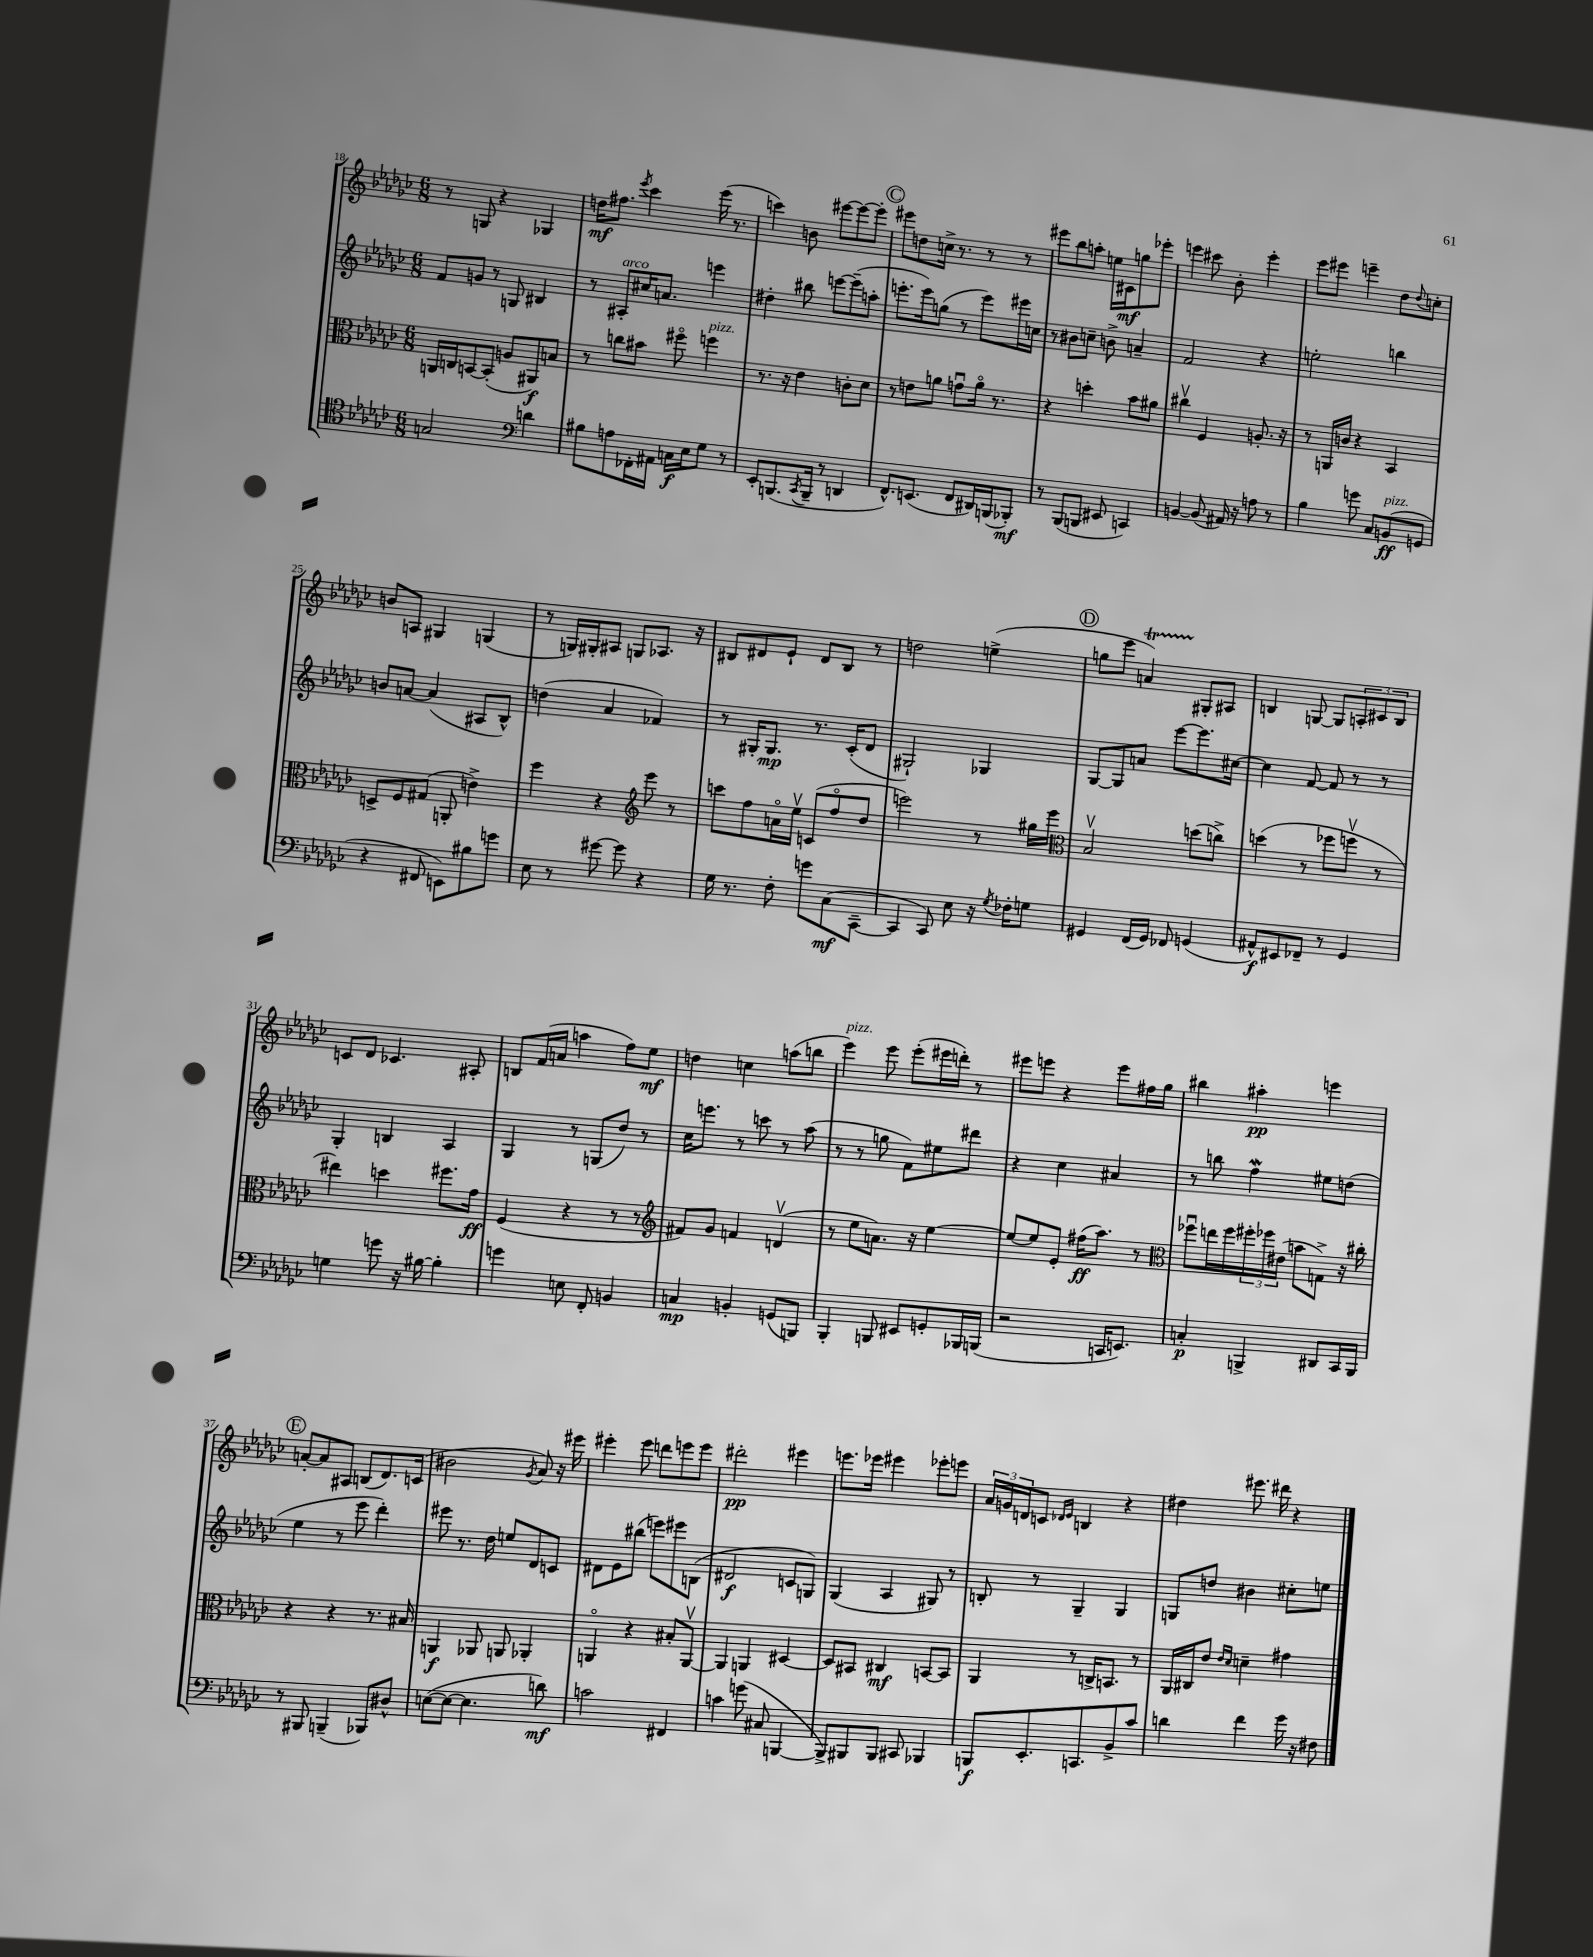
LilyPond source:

<<
\new StaffGroup <<
\new Staff = "s0" {
    \clef treble \key ges \major \numericTimeSignature \time 6/8
    r8 g8 r4 ges4 |
    d''16\mf fis''8. \acciaccatura { ees'''8 } ces'''4 ees'''16( r8. |
    c'''4) b'8 eis'''8~ eis'''8~ eis'''8-. |
    \mark \markup { \circle "C" } eis'''8 d''8 c''16-> r8. r8 r8 |
    eis'''8 bes''8 a''8-. e''16 cis'16\mf g''8 ees'''8-. |
    e'''4 cis'''8 bes'8-. e'''4-. |
    ees'''8 eis'''8 e'''4-- des''8 \appoggiatura { des''8 } c''8-. |
    b'8 a8 gis4 g4( |
    r8 g16) gis16-. ais8 g8 aes8. r16 |
    bis8 dis'8 ees'8-! dis'8 bis8 r8 |
    d''2 e''4->( |
    \mark \markup { \circle "D" } g''8 ees'''8 a'4\startTrillSpan) gis8-.\stopTrillSpan ais8 |
    b4 g8~ g8 \tuplet 3/2 { a8-. cis'8 b8 } |
    c'8 des'8 ces'4. ais8-. |
    b8 f'16( a'16 a''4 f''8) ees''8\mf |
    d''4 c''4 a''8( b''8 |
    ees'''4^\markup { \italic "pizz." }) ees'''8 ees'''8-.( eis'''16 d'''16-.) r8 |
    eis'''8 e'''8 r4 e'''8 fis''16 ges''16 |
    bis''4 ais''4-.\pp e'''4 |
    \mark \markup { \circle "E" } a'8~-. a'8 ais8 b8( des'8.) c'16( |
    bis'2 \acciaccatura { ges'8 } aes'8) r16 eis'''16 |
    eis'''4-. eis'''8 d'''8 e'''8 e'''8 |
    dis'''2-.\pp eis'''4 |
    e'''8. ees'''16 eis'''4 ees'''8-. e'''8 |
    \tuplet 3/2 { aes'16 g'16 d'16 } c'8 \grace { des'16 ees'16 } b4 r4 |
    dis''4 eis'''8. dis'''16 r4 \bar "|." |
}
\new Staff = "s1" {
    \clef treble \key ges \major \numericTimeSignature \time 6/8
    f'8 g'8 r8 g8 bis4 |
    r8 ais8-.^\markup { \italic "arco" } cis''16 a'8. e'''4 |
    dis''4-. bis''8 e'''8~ e'''8--( a''8-. |
    \mark \markup { \circle "C" } e'''8.-. e'''16) g''8( r8 e'''8) eis'''16 c''16 |
    r8 bis'8 c''8-- b'8-> a'4-- |
    f'2 r4 |
    e''2-. b''4 |
    b'8 a'8~ a'4( ais8 bes8-^) |
    d''4( aes'4 fes'4) |
    r8 gis16-. gis8.\mp r8. ces'16-.( des'8 |
    gis2-!) ges4 |
    \mark \markup { \circle "D" } ges8~ ges8 a'8 ees'''8~ ees'''8. cis''16~ |
    cis''4 f'8~ f'8 r8 r8 |
    ges4-. b4 aes4 |
    ges4 r8 g8( des''8) r8 |
    ces''16 e'''8. r8 c'''8 r8 aes''8( |
    r8 r8 g''8 f'8) eis''8 dis'''8 |
    r4 ces''4 ais'4 |
    r8 b''8 f''4\mordent eis''8 d''8( |
    \mark \markup { \circle "E" } ees''4 r8 ees'''8 des'''4-.) |
    eis'''8 r8. des''16 e''8 des'8 c'8 |
    dis'8 ees'8 bis''8( e'''8) eis'''8 b8( |
    dis'2\f c'8 g8) |
    ges4( aes4 gis8) r8 |
    b8-. r8 ges4-- ges4 |
    g8 d''8 bis'4 cis''8-. e''8 \bar "|." |
}
\new Staff = "s2" {
    \clef alto \key ges \major \numericTimeSignature \time 6/8
    a,16 c16 b,8~ b,8-.( a8 ais,8\f) b8 |
    r8 c''8 bis'8 fis''8\flageolet f''4^\markup { \italic "pizz." } |
    r8. r16 ees'4 c'8-. des'8 |
    \mark \markup { \circle "C" } r8 e'8 a'8 g'8\downbow a'16\flageolet r8. |
    r4 d''4-. bes'8 ais'8 |
    cis''4\upbow f4 a8.-. r16 |
    r8 a,16 c'16 r4 bes,4 |
    d8-> f8 gis8( a,8-. e'4->) |
    f''4 r4 \clef treble ees'''8 r8 |
    c'''8 f''8 a'16\flageolet ees''16\upbow c'8( f''8\flageolet des''8 |
    e'''2) r8 gis''16 e'''16 |
    \mark \markup { \circle "D" } \clef alto bes2\upbow d''8( c''8->) |
    d''4( r8 fes''8 f''8\upbow r8 |
    eis''4) d''4 fis''8. ges'16\ff |
    f4( r4 r8 r8 |
    \clef treble fis'8) ges'8 f'4 d'4\upbow( |
    r8 ees''8 a'8.) r16 ees''4~ |
    ees''8~ ees''8 ees'8-. fis''16\ff( aes''8.) r8 |
    \clef alto fes''8\downbow e''16 fes''16 \tuplet 3/2 { fis''16-. fes''16 eis'16( } b'8 g8->) r16 cis''16-. |
    \mark \markup { \circle "E" } r4 r4 r8. bis16 |
    a,4\f aes,8 a,8 aes,4-. |
    a,4\flageolet r4 bis8-. a,8~\upbow |
    a,4 a,4 dis4~ |
    dis8 bis,8 cis4\mf b,8~ b,8 |
    aes,4 r8 c16-> b,8. r8 |
    aes,16 cis16 ees'8 \grace { ees'16 des'16 } d'4-- gis'4 \bar "|." |
}
\new Staff = "s3" {
    \clef tenor \key ges \major \numericTimeSignature \time 6/8
    g2 \clef bass d'4 |
    bis8 a8 fes,16-. ais,16 c16\f ees16 ges8 r8 |
    ees,8-. b,,8.( \acciaccatura { ces,8 } b,,16-- r8 d,4 |
    \mark \markup { \circle "C" } f,8.-^) e,8.( f,8 dis,16) b,,16( bes,,8-.\mf) |
    r8 bes,,8( b,,8 eis,8 c,4) |
    b,4~ b,8( ais,16) r16 a8 r8 |
    bes4 g'8 ces8 b,8\ff^\markup { \italic "pizz." }( g,8 |
    r4 fis,8 e,8) bis8 g'8 |
    ees8 r8 gis'8~ gis'8 r4 |
    ges16 r8. f8-. g'8 ces8\mf( ces,8~-- |
    ces,4 ces,8) ees8 r16 \acciaccatura { ges8 } fes16-. g8 |
    \mark \markup { \circle "D" } gis,4 f,16( gis,16) fes,8 g,4( |
    ais,8-^\f) eis,8 fes,8-- r8 ges,4 |
    g4 g'8 r16 bis16~ bis4-. |
    g'4 e8 f,8-. b,4 |
    c4\mp b,4-. g,8( b,,8) |
    bes,,4-. b,,8 eis,8 g,8-. bes,,16 b,,16( |
    r2 c,16 e,8.) |
    c4-.\p b,,4-> dis,8 ces,16 b,,16 |
    \mark \markup { \circle "E" } r8 bis,,8 b,,4--( bes,,8) dis8-^ |
    e8~( e8~ e4. d'8\mf) |
    c'2 fis,4 |
    c'4 g'8( cis8 b,,4~ |
    b,,8->) bis,,8 bis,,8 cis,8 bes,,4 |
    b,,8\f ees,8.-. c,8. bes,8-> ces'8 |
    d'4 f'4 ges'16 r16 fis8 \bar "|." |
}
>>
>>
\layout { \context { \Score currentBarNumber = #18 } }
